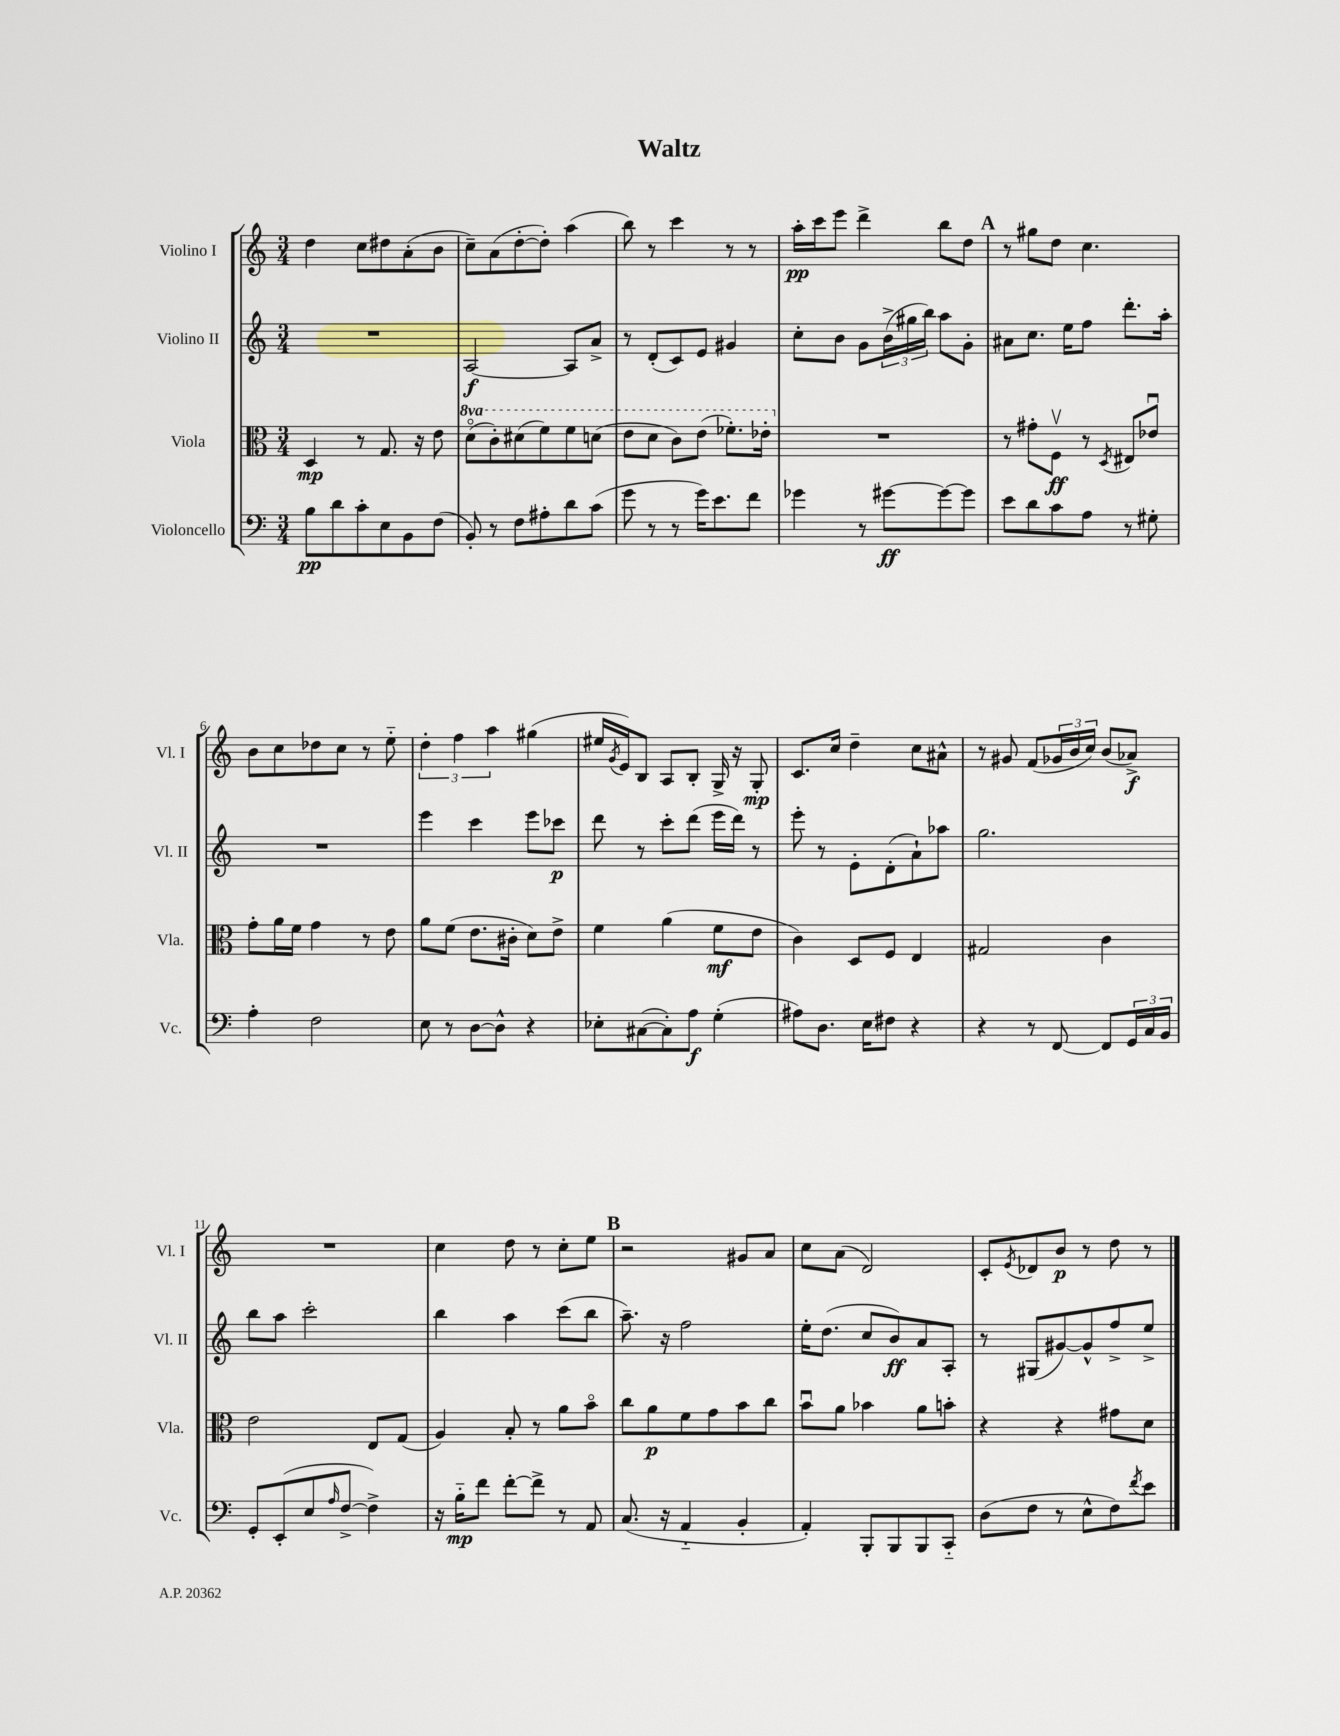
\header { title = "Waltz" }
<<
\new StaffGroup <<
\new Staff = "s0" \with { instrumentName = "Violino I" shortInstrumentName = "Vl. I" } {
    \clef treble \key c \major \numericTimeSignature \time 3/4
    d''4 c''8 dis''8 a'8-.( b'8 |
    c''8--) a'8( d''8~-. d''8-.) a''4( |
    b''8) r8 c'''4 r8 r8 |
    a''16-.\pp c'''16 e'''8 d'''4-> b''8 d''8 |
    \mark \markup { \bold "A" } r8 gis''8 d''8 c''4. |
    b'8 c''8 des''8 c''8 r8 e''8-_ |
    \tuplet 3/2 { d''4-. f''4 a''4 } gis''4( |
    eis''16 \acciaccatura { g'8 } e'16) b8 a8 b8-. g16-> r16 g8-.\mp |
    c'8. c''16 d''4-- c''8 ais'8-^ |
    r8 gis'8 f'8( \tuplet 3/2 { ges'16 b'16 c''16) } b'8( aes'8->\f) |
    R2. |
    c''4 d''8 r8 c''8-. e''8 |
    \mark \markup { \bold "B" } r2 gis'8 a'8 |
    c''8 a'8( d'2) |
    c'8-. \acciaccatura { e'8 } des'8 b'8\p r8 d''8 r8 \bar "|." |
}
\new Staff = "s1" \with { instrumentName = "Violino II" shortInstrumentName = "Vl. II" } {
    \clef treble \key c \major \numericTimeSignature \time 3/4
    R2. |
    a2~\f a8 a'8-> |
    r8 d'8-.( c'8) e'8 gis'4 |
    c''8-. b'8 g'8 \tuplet 3/2 { b'16->( gis''16 b''16) } a''8 g'8-. |
    \mark \markup { \bold "A" } ais'8 c''8. e''16 f''8 d'''8.-. a''16-. |
    R2. |
    e'''4 c'''4 e'''8 ces'''8\p |
    d'''8 r8 c'''8-. d'''8( e'''16 d'''16) r8 |
    e'''8-. r8 e'8-. d'8-.( a'8-!) aes''8 |
    g''2. |
    b''8 a''8 c'''2-. |
    b''4 a''4 c'''8( b''8 |
    \mark \markup { \bold "B" } a''8.--) r16 f''2 |
    e''16-. d''8.( c''8 b'8\ff) a'8 a8-. |
    r8 gis8( gis'8~) gis'8-^ f''8-> e''8-> \bar "|." |
}
\new Staff = "s2" \with { instrumentName = "Viola" shortInstrumentName = "Vla." } {
    \clef alto \key c \major \numericTimeSignature \time 3/4 \set Staff.ottavationMarkups = #ottavation-simple-ordinals
    d4\mp r8 g8. r16 e'8 |
    \ottava #1 d''8\flageolet( c''8-.) dis''8( f''8) f''8 d''8( |
    e''8 d''8 c''8) e''8( fes''8.-.) ees''16-. \ottava #0 |
    R2. |
    \mark \markup { \bold "A" } r8 gis'8-. f8\upbow\ff r8 \acciaccatura { d8 } eis8 ees'8\downbow |
    g'8-. a'16 f'16 g'4 r8 e'8 |
    a'8 f'8( e'8. cis'16-. d'8) e'8-> |
    f'4 a'4( f'8\mf e'8 |
    c'4) d8 f8 e4 |
    gis2 c'4 |
    e'2 e8 g8( |
    a4) b8-. r8 a'8 b'8\flageolet |
    \mark \markup { \bold "B" } c''8 a'8\p f'8 g'8 b'8 c''8 |
    b'8\downbow a'8 bes'4 a'8 b'8-. |
    r4 r4 gis'8 d'8 \bar "|." |
}
\new Staff = "s3" \with { instrumentName = "Violoncello" shortInstrumentName = "Vc." } {
    \clef bass \key c \major \numericTimeSignature \time 3/4
    b8\pp d'8 c'8-. e8 b,8 f8( |
    b,8-.) r8 f8 ais8-. d'8 c'8( |
    g'8 r8 r8 g'16) e'8. f'8 |
    ges'4 r8 gis'8~\ff gis'8~ gis'8 |
    \mark \markup { \bold "A" } e'8 d'8 c'8 a8 r8 gis8-. |
    a4-. f2 |
    e8 r8 d8~ d8-^ r4 |
    ees8-. cis8~( cis8-.) a8\f g4-.( |
    ais8) d8. e16 fis8 r4 |
    r4 r8 f,8~ f,8 \tuplet 3/2 { g,16 c16 b,16 } |
    g,8-. e,8-.( e8 \grace { a16 } f8~-> f4->) |
    r16 b16-_\mp f'8 f'8~-. f'8-> r8 a,8 |
    \mark \markup { \bold "B" } c8.( r16 a,4-_ b,4-. |
    a,4-.) b,,8-. b,,8 b,,8 c,8-_ |
    d8( f8 r8 e8-^ f8) \acciaccatura { f'8 } e'8 \bar "|." |
}
>>
>>
